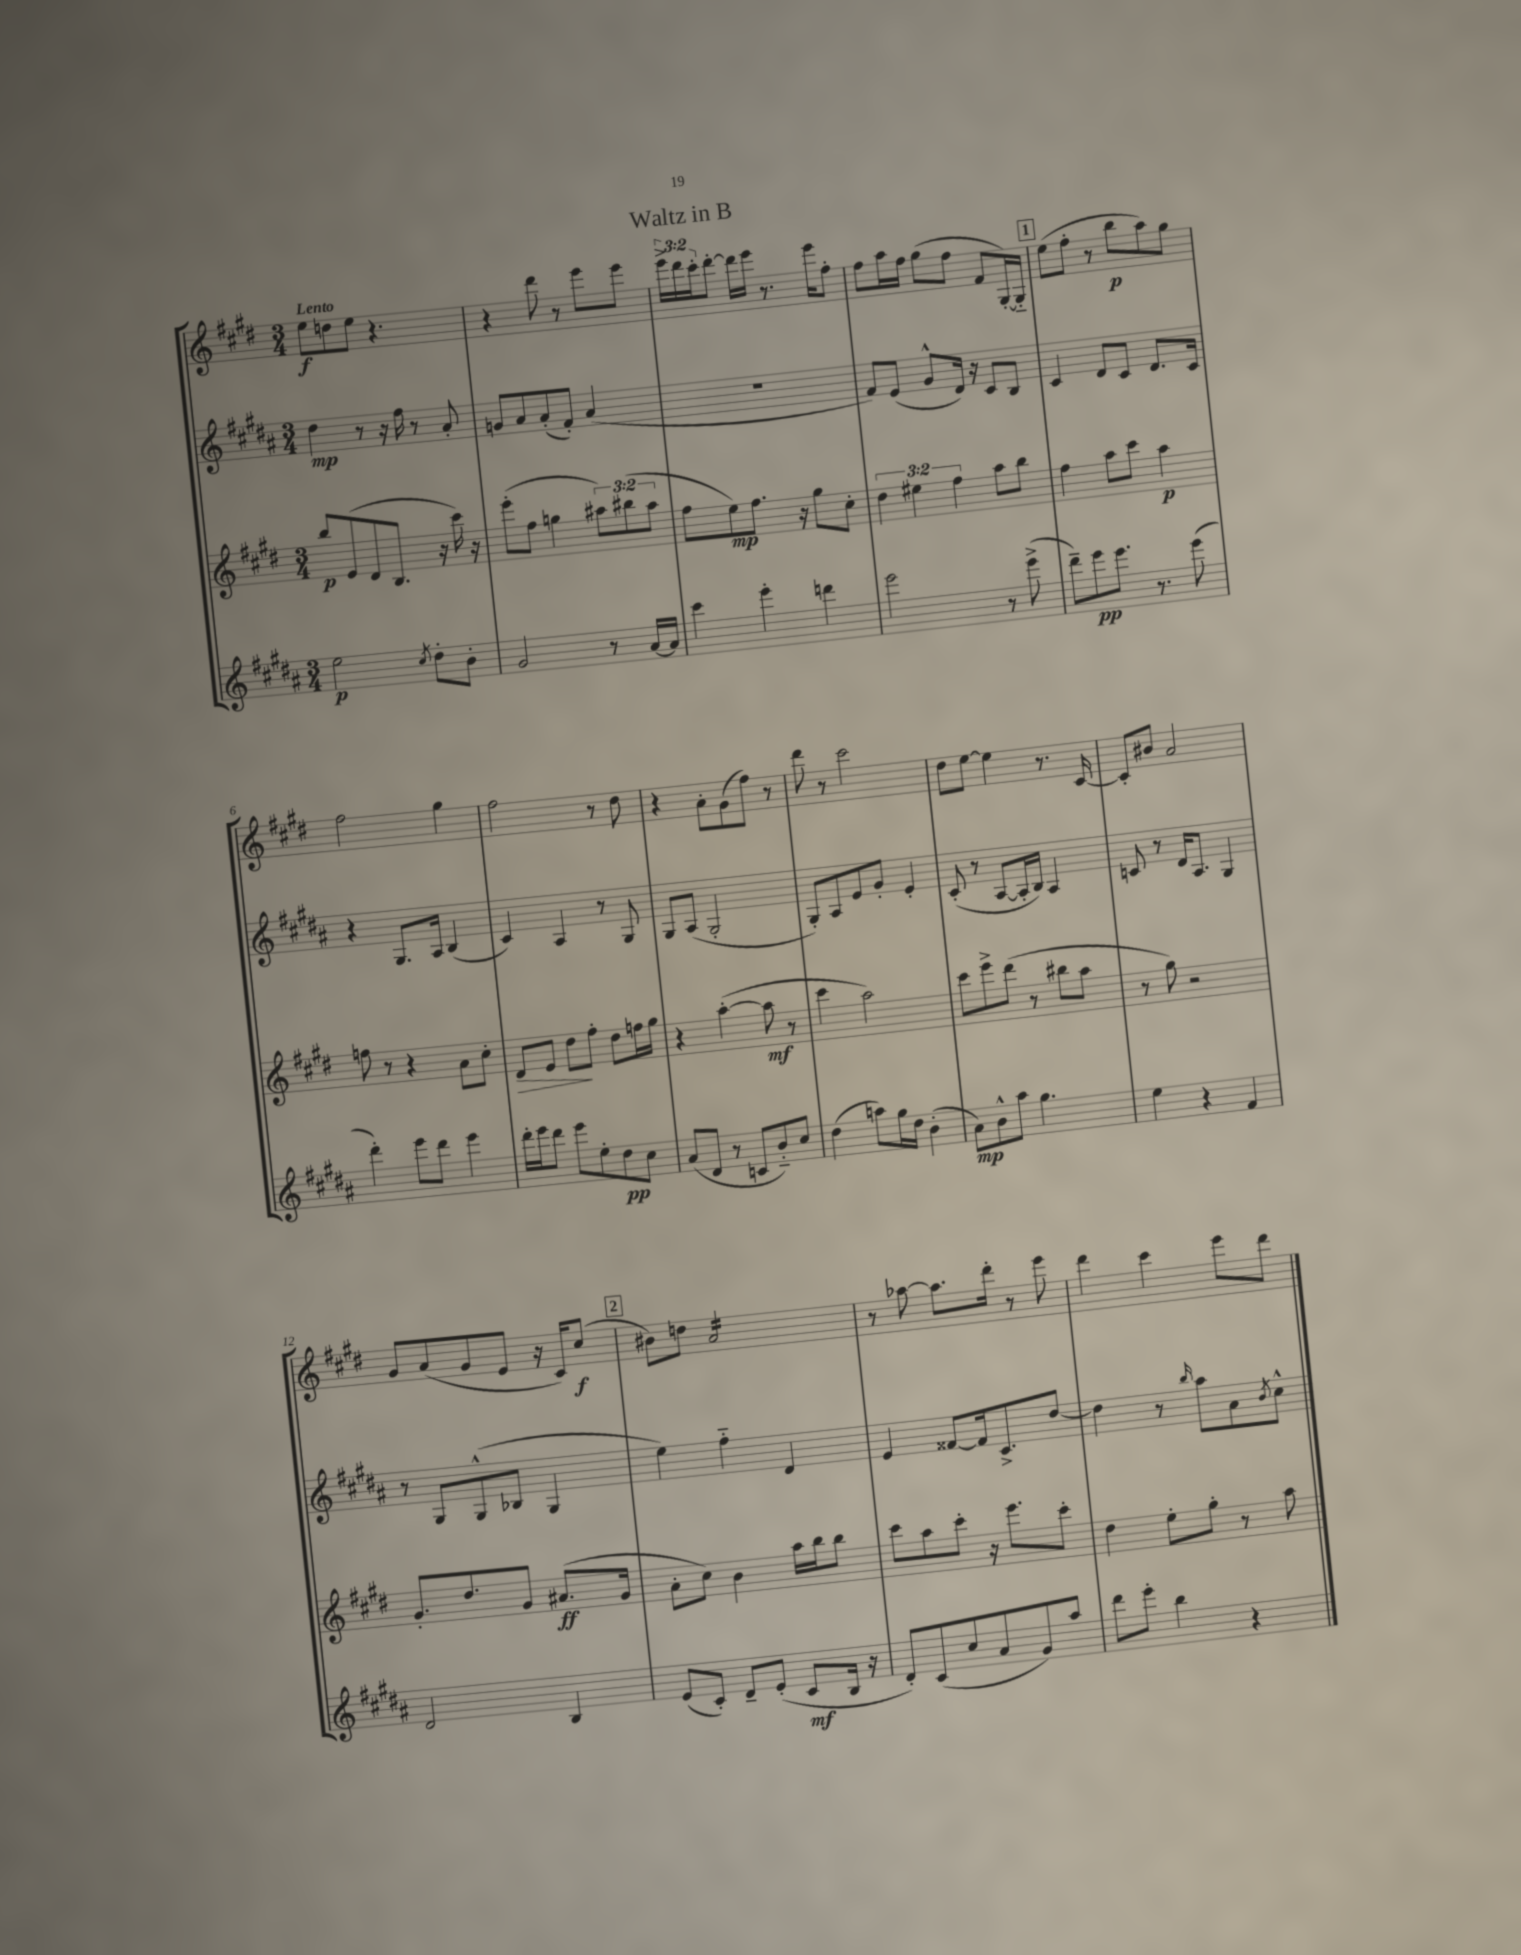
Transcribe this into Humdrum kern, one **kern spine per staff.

**kern	**dynam	**kern	**dynam	**kern	**dynam	**kern	**dynam
*part4	*part4	*part3	*part3	*part2	*part2	*part1	*part1
*staff4	*staff4	*staff3	*staff3	*staff2	*staff2	*staff1	*staff1
*clefG2	*	*clefG2	*	*clefG2	*	*clefG2	*
*k[f#c#g#d#a#]	*	*k[f#c#g#d#]	*	*k[f#c#g#d#a#]	*	*k[f#c#g#d#]	*
*M3/4	*	*M3/4	*	*M3/4	*	*M3/4	*
=1	=1	=1	=1	=1	=1	=1	=1
!	!	!	!	!	!	!LO:TX:a:B:t=Lento	!
2ee\	p	8bb/L	p	4dd#\	mp	8ee\L	f
.	.	(8e/	.	.	.	8ddn\	.
.	.	8d#/	.	8r	.	8ee\J	.
.	.	8.B/J	.	16r	.	4.r	.
.	.	.	.	16ff#\	.	.	.
8qcc#/	.	.	.	.	.	.	.
8dd#'\L	.	.	.	8r	.	.	.
.	.	16r	.	.	.	.	.
8b'\J	.	16ccc#\)	.	8a#'/	.	.	.
.	.	16r	.	.	.	.	.
=2	=2	=2	=2	=2	=2	=2	=2
2g#/	.	(8eee'\L	.	8gn/L	.	4r	.
.	.	8ff#\J	.	8a#/	.	.	.
.	.	4ggn\	.	(8a#'/	.	8ddd#\	.
.	.	.	.	8f#'/J)	.	8r	.
8r	.	12aa#X\L)	.	(4a#/	.	8eee\L	.
.	.	(12bb#X\	.	.	.	.	.
[16a#/LL	.	.	.	.	.	8eee\J	.
.	.	12aa#\J	.	.	.	.	.
16a#/JJ]	.	.	.	.	.	.	.
=3	=3	=3	=3	=3	=3	=3	=3
4ccc#\	.	8ff#\L	.	2.r	.	24eee^\LL	.
.	.	.	.	.	.	24ddd#\	.
.	.	.	.	.	.	24ccc#'\J	.
.	.	8ee\)	mp	.	.	[8ddd#'\J	.
4eee'\	.	8.ff#\J	.	.	.	16ddd#\LL]	.
.	.	.	.	.	.	16eee\JJ	.
.	.	.	.	.	.	8.r	.
.	.	16r	.	.	.	.	.
4dddn\	.	8gg#\L	.	.	.	.	.
.	.	.	.	.	.	16eee\KL	.
.	.	8cc#'\J	.	.	.	8ff#'\J	.
=4	=4	=4	=4	=4	=4	=4	=4
2eee\	.	6dd#\	.	8f#/L)	.	8ff#\L	.
.	.	.	.	(8e/J	.	16aa\L	.
.	.	6ee#X\	.	.	.	.	.
.	.	.	.	.	.	16ff#\JJ	.
.	.	.	.	8g#^^/L	.	(8gg#\L	.
.	.	6ff#\	.	.	.	.	.
.	.	.	.	16d#/Jk)	.	8ff#\J	.
.	.	.	.	16r	.	.	.
8r	.	8aa\L	.	8c#/L	.	8f#/L	.
(8eee^\	.	8bb\J	.	8B/J	.	[16G#'/L)	.
.	.	.	.	.	.	16G#/JJ]	.
!!LO:REH:place=s1:t=1
=5	=5	=5	=5	=5	=5	=5	=5
8ddd#~\L)	.	4ff#\	.	4c#/	.	(8ee\L	.
8eee\	pp	.	.	.	.	8ff#'\J	.
8.eee\J	.	8aa\L	.	8d#/L	.	8r	.
.	.	8ccc#\J	.	8c#/J	.	8bb\L	p
8.r	.	.	.	.	.	.	.
.	.	4aa\	p	8.d#/L	.	8aa\)	.
(8eee\	.	.	.	.	.	8gg#\J	.
.	.	.	.	16c#/Jk	.	.	.
!!LO:LB:g=z
=6	=6	=6	=6	=6	=6	=6	=6
4ddd#'\)	.	8ffn\	.	4r	.	2ff#\	.
.	.	8r	.	.	.	.	.
8eee\L	.	4r	.	8.G#/L	.	.	.
8ddd#\J	.	.	.	.	.	.	.
.	.	.	.	16A#/Jk	.	.	.
4eee\	.	8a\L	.	(4B/	.	4gg#\	.
.	.	8cc#'\J	.	.	.	.	.
=7	=7	=7	=7	=7	=7	=7	=7
!	!	!	!LO:HP:b	!	!	!	!
16ddd#'\LL	.	8d#/L	>	4c#/)	.	2ff#\	.
16eee\J	.	.	.	.	.	.	.
8ddd#\J	.	8e/J	.	.	.	.	.
8eee\L	.	8dd#\L	.	4A#/	.	.	.
8ee'\	.	8ff#'\J	]	.	.	.	.
8dd#\	pp	8dd#\L	.	8r	.	8r	.
8cc#\J	.	16ffn\L	.	8G#/	.	8dd#\	.
.	.	16gg#\JJ	.	.	.	.	.
=8	=8	=8	=8	=8	=8	=8	=8
(8a#/L	.	4r	.	8G#/L	.	4r	.
8d#/J	.	.	.	(8A#/J	.	.	.
8r	.	([4aa'\	.	2G#'/	.	8a'\L	.
8cn/L	.	.	.	.	.	(8g#\	.
8b/)	.	8aa\]	mf	.	.	8ff#\J)	.
8cc#/J	.	8r	.	.	.	8r	.
=9	=9	=9	=9	=9	=9	=9	=9
(4dd#\	.	4ccc#\	.	8G#'/L)	.	8ddd#\	.
.	.	.	.	8A#/	.	8r	.
8aan\L)	.	2aa\)	.	8e/	.	2ccc#\	.
16gg#\L	.	.	.	8g#'/J	.	.	.
16dd#\JJ	.	.	.	.	.	.	.
(4b'\	.	.	.	4e'/	.	.	.
=10	=10	=10	=10	=10	=10	=10	=10
8a#\L)	mp	8ccc#\L	.	(8c#'/	.	8dd#\L	.
8b^^\	.	8eee^\	.	8r	.	[8ee\J	.
8aa#\J	.	(8ddd#\J	.	[8A#/L	.	4ee\]	.
4.gg#\	.	8r	.	16A#'/L]	.	.	.
.	.	.	.	16B/JJ)	.	.	.
.	.	8bb#X\L	.	4A#/	.	8.r	.
.	.	8aa\J	.	.	.	.	.
.	.	.	.	.	.	[16c#/	.
=11	=11	=11	=11	=11	=11	=11	=11
4ee\	.	8r	.	8cn/	.	8c#'/L]	.
.	.	8gg#\)	.	8r	.	8b#X/J	.
4r	.	2r	.	16d#/KL	.	2a/	.
.	.	.	.	8.A#/J	.	.	.
4f#/	.	.	.	4G#/	.	.	.
!!LO:LB:g=z
=12	=12	=12	=12	=12	=12	=12	=12
2d#/	.	8.g#'/L	.	8r	.	8g#/L	.
.	.	.	.	8G#/L	.	(8a/	.
.	.	8.dd#/	.	.	.	.	.
.	.	.	.	(8G#^^/	.	8g#/	.
.	.	8g#/J	.	8B-X/J	.	8e/J	.
4B/	.	(8.a#X/L	ff	4G#/	.	16r	.
.	.	.	.	.	.	16c#/KL)	.
.	.	.	.	.	.	(8cc#/J	f
.	.	16g#/Jk	.	.	.	.	.
!!LO:REH:place=s1:t=2
=13	=13	=13	=13	=13	=13	=13	=13
(8e/L	.	8a'\L	.	4ee\)	.	8b#X\L)	.
8c#'/J)	.	8cc#\J)	.	.	.	8ddn\J	.
*	*	*	*	*	*	*tremolo	*
8d#~/L	.	4b\	.	4ff#\	.	16a/LL	.
.	.	.	.	.	.	16a/	.
(8e'/J	.	.	.	.	.	16a/	.
.	.	.	.	.	.	16a/	.
8c#/L	mf	16aa\LL	.	4d#/	.	16a/	.
.	.	16bb\J	.	.	.	16a/	.
16B/Jk	.	8bb\J	.	.	.	16a/	.
16r	.	.	.	.	.	16a/JJ	.
*	*	*	*	*	*	*Xtremolo	*
=14	=14	=14	=14	=14	=14	=14	=14
8d#'/L)	.	8ccc#\L	.	4e/	.	8r	.
(8c#/	.	8aa\	.	.	.	[8aa-X\	.
8cc#/	.	8ccc#'\J	.	[8f##X/L	.	8.aa-\L]	.
8a#/	.	16r	.	16f##/k]	.	.	.
.	.	8.eee\L	.	8.c#^/	.	16ddd#'\Jk	.
8g#/)	.	.	.	.	.	8r	.
8aa#/J	.	8ccc#'\J	.	[8dd#/J	.	8eee\	.
=15	=15	=15	=15	=15	=15	=15	=15
8ddd#\L	.	4dd#\	.	4dd#\]	.	4ddd#\	.
8eee'\J	.	.	.	.	.	.	.
4bb\	.	8ee'\L	.	8r	.	4ccc#\	.
.	.	.	.	16qqbb/	.	.	.
.	.	8gg#'\J	.	8aa#\L	.	.	.
4r	.	8r	.	8a#\	.	8eee\L	.
.	.	.	.	8qb/	.	.	.
.	.	8aa\	.	8cc#^^\J	.	8ddd#\J	.
==	==	==	==	==	==	==	==
*-	*-	*-	*-	*-	*-	*-	*-
